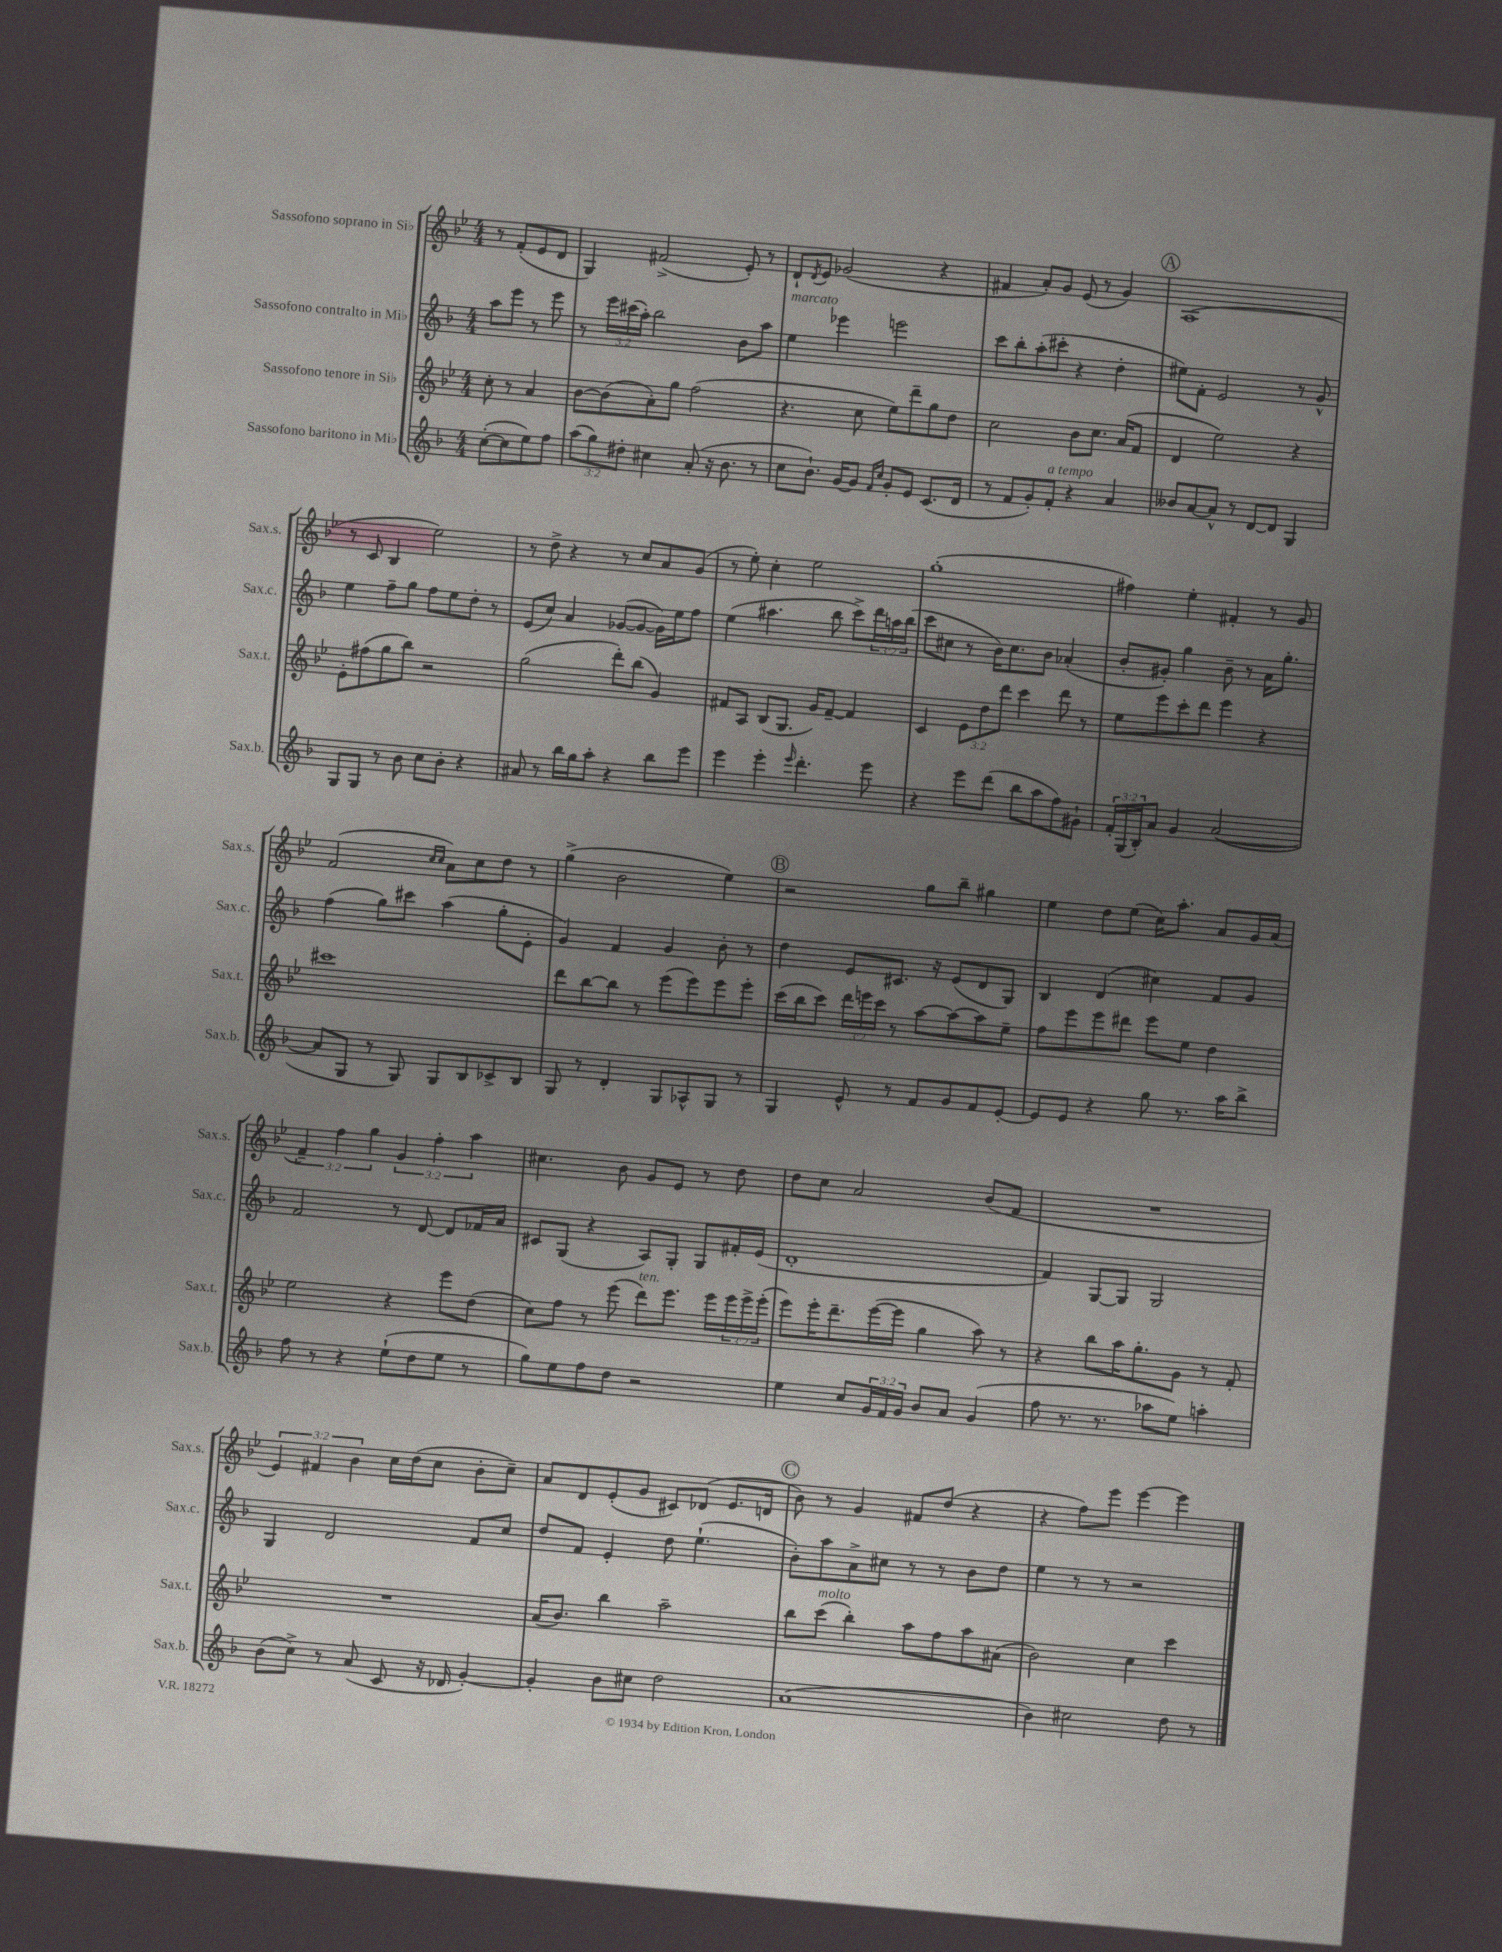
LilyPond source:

<<
\new StaffGroup <<
\new Staff = "s0" \with { instrumentName = "Sassofono soprano in Sib" shortInstrumentName = "Sax.s." } {
    \clef treble \key bes \major \numericTimeSignature \time 4/4 \override Staff.TupletNumber.text = #tuplet-number::calc-fraction-text \partial 2
    r8 f'8-.( ees'8 d'8 |
    g4) fis'2->( ees'8-.) r8 |
    d'8-! \acciaccatura { d'8 } ees'8 ges'2( r4 |
    fis'4 a'8-.) g'8 ees'8( r8 g'4) |
    \mark \markup { \circle "A" } a1( |
    r8 c'8 bes4 ees''2) |
    r8 d''8-> r4 r8 c''8 a'8 g'8( |
    r8 ees''8-.) c''4-. ees''2 |
    g''1-.( |
    fis''4) ees''4-. fis'4-. r8 g'8 |
    f'2( \grace { c''16 c''16 } a'8) c''8 d''8 r8 |
    g''4->( bes'2 ees''4) |
    \mark \markup { \circle "B" } r2 g''8 bes''8-- gis''4 |
    ees''4 d''8 ees''8( c''16) a''8.-. a'8 g'16 a'16( |
    \tuplet 3/2 { f'4--) f''4 g''4 } \tuplet 3/2 { g'4 f''4-. a''4 } |
    cis''4. bes'8 g'8 ees'8 r8 d''8 |
    d''8 c''8 a'2 bes'8( f'8 |
    R1 |
    \tuplet 3/2 { ees'4) fis'4 bes'4 } c''16 d''16( c''8 bes'8-. c''8--) |
    a'8 d'8 ees'8-.( g'8 cis'8) des'8( ees'8. d'16 |
    \mark \markup { \circle "C" } bes'8) r8 g'4 fis'8 d''8( r4 |
    r4 f''8) ees'''8 ees'''4~ ees'''4 \bar "|." |
}
\new Staff = "s1" \with { instrumentName = "Sassofono contralto in Mib" shortInstrumentName = "Sax.c." } {
    \clef treble \key f \major \numericTimeSignature \time 4/4 \override Staff.TupletNumber.text = #tuplet-number::calc-fraction-text \partial 2
    a''8 e'''8 r8 e'''8 |
    r8 \tuplet 3/2 { e'''16 cis'''16( a''16-.) } bes''2 bes'8 a''8 |
    e''4^\markup { \italic "marcato" } ees'''4 e'''2 |
    c'''8 bes''8-. a''8-.( cis'''8-. r4 d''4-. |
    \mark \markup { \circle "A" } eis''8) f'8-. e'2 r8 g'8-^ |
    e''4 f''8-- g''8 f''8 e''8 d''8-. r8 |
    e'8( c''8) a'4 ges'8~( ges'8~ ges'16) e''16 f''8 |
    e''4( ais''4. bes''8 c'''8->) \tuplet 3/2 { d'''16 a''16 bes''16( } |
    c'''8 cis''8 r8 bes'16) cis''8. bes'8 aes'4-.( |
    bes'8-. gis'8-.) g''4 bes'8-- r8 a'16 g''8.-. |
    f''4( g''8) cis'''8 a''4( g''8-. e'8-. |
    g'4) f'4 g'4 bes'8-. r8 |
    \mark \markup { \circle "B" } d''4 e'8 cis'8. r16 e'8( d'8 g8) |
    bes4 d'4( cis''4) f'8 g'8 |
    f'2 r8 d'8~ d'8 fes'16 a'16 |
    cis'8 g8( r4 a8) g8-. g8 fis'16-. e'16( |
    d'1-. |
    f'4) g8~ g8 g2 |
    g4 d'2 f'8 c''8 |
    d''8 f'8 e'4-. d''8 e''4.-!( |
    \mark \markup { \circle "C" } bes'8-.) a''8 a'8-> cis''8 r8 r8 bes'8 d''8 |
    e''4 r8 r8 r2 \bar "|." |
}
\new Staff = "s2" \with { instrumentName = "Sassofono tenore in Sib" shortInstrumentName = "Sax.t." } {
    \clef treble \key bes \major \numericTimeSignature \time 4/4 \override Staff.TupletNumber.text = #tuplet-number::calc-fraction-text \partial 2
    c''8-. r8 a'4 |
    bes'8~ bes'8( a'8-.) g''8 f''2( |
    r4. c''8 ees''8) d'''8-- g''8 d''8 |
    c''2 bes'8 c''8. a'16( f'8 |
    \mark \markup { \circle "A" } d'4 ees''2) r4 |
    ees'8-. fis''8( g''8 bes''8) r2 |
    g''2( d'''8-.) bes''8( g'4) |
    fis'8 a8 bes8( g8. g'16) fis'8~-- fis'4 |
    c'4 \tuplet 3/2 { ees'8 d''8 d'''8 } c'''4 d'''8 r8 |
    ees''8 ees'''8 c'''8-. d'''8 ees'''4 r4 |
    cis'''1 |
    d'''8 bes''8~ bes''8 r8 ees'''8( ees'''8) ees'''8 ees'''8-. |
    \mark \markup { \circle "B" } c'''16( bes''16 c'''8) \tuplet 3/2 { d'''16 e'''16 c'''16 } r8 a''8~ a''8~ a''8 ees''8-- |
    f''8 ees'''8 ees'''8 dis'''8 ees'''8 ees''8 d''4 |
    ees''2 r4 ees'''8 d''8( |
    c''8) f''8 r8 ees'''8( d'''8^\markup { \italic "ten." }) ees'''8. ees'''16 \tuplet 3/2 { ees'''16 ees'''16-> ees'''16-.( } |
    ees'''8) ees'''16-. d'''8.-- ees'''16~( ees'''16 g''4 a''8) r8 |
    r4 bes''8 a''16 g''8.-. g'8 r8 f'8-. |
    R1 |
    a'16( bes'8.) bes''4 a''2-- |
    \mark \markup { \circle "C" } bes''8 c'''8^\markup { \italic "molto" }( bes''4-.) a''8 f''8 a''8 ais'8( |
    bes'2) c''4 c'''4 \bar "|." |
}
\new Staff = "s3" \with { instrumentName = "Sassofono baritono in Mib" shortInstrumentName = "Sax.b." } {
    \clef treble \key f \major \numericTimeSignature \time 4/4 \override Staff.TupletNumber.text = #tuplet-number::calc-fraction-text \partial 2
    c''8~-.( c''8 e''8) f''8 |
    \tuplet 3/2 { a''8( g''8) dis''8-. } cis''4 a'8-.( r16 bes'8. r8 |
    c''8 bes'8.-!) g'16~ g'8 \grace { f'16 c''16 } g'8-. e'8 c'8.( d'16 |
    r8 f'8 g'8-.) f'8-.^\markup { \italic "a tempo" } r4 a'4 |
    \mark \markup { \circle "A" } beses'8 a'8~ a'8-^ r8 d'8~ d'8 g4 |
    g8 g8 r8 bes'8 c''8 bes'8-. r4 |
    ais'8 r8 bes''16 g''16 a''8-. r4 bes''8 e'''8 |
    e'''4 e'''4-. \grace { e'''16 } d'''4.-. e'''8 |
    r4 e'''8 d'''8( bes''8 a''8 f''8) gis'8-! |
    \tuplet 3/2 { f'16-. g16( bes16-.) } a'8 g'4 a'2~( |
    a'8 g8 r8 g8) g8 bes8 ces'8-> bes8 |
    g8 r8 d'4-. g8 aes8-^ g8 r8 |
    \mark \markup { \circle "B" } g4 e'8-^ r8 f'8 g'8 f'8 e'8~-. |
    e'8 e'8 r4 g''8 r8. a''16 bes''8-> |
    f''8 r8 r4 e''8-!( d''8 e''8 r8 |
    g''8) e''8 f''8 d''8 r2 |
    e''4 c''8 \tuplet 3/2 { g'16 f'16 g'16 } bes'8 a'8 g'4( |
    f''8 r8. r8. aes''8 e''8) a''4-. |
    bes'8( c''8->) r8 a'8( c'8 r16 des'16 g'4~-.) |
    g'4-. bes'8 cis''8 d''2 |
    \mark \markup { \circle "C" } a'1( |
    bes'4) cis''2 d''8 r8 \bar "|." |
}
>>
>>
\layout { \context { \Score \remove "Bar_number_engraver" } }
